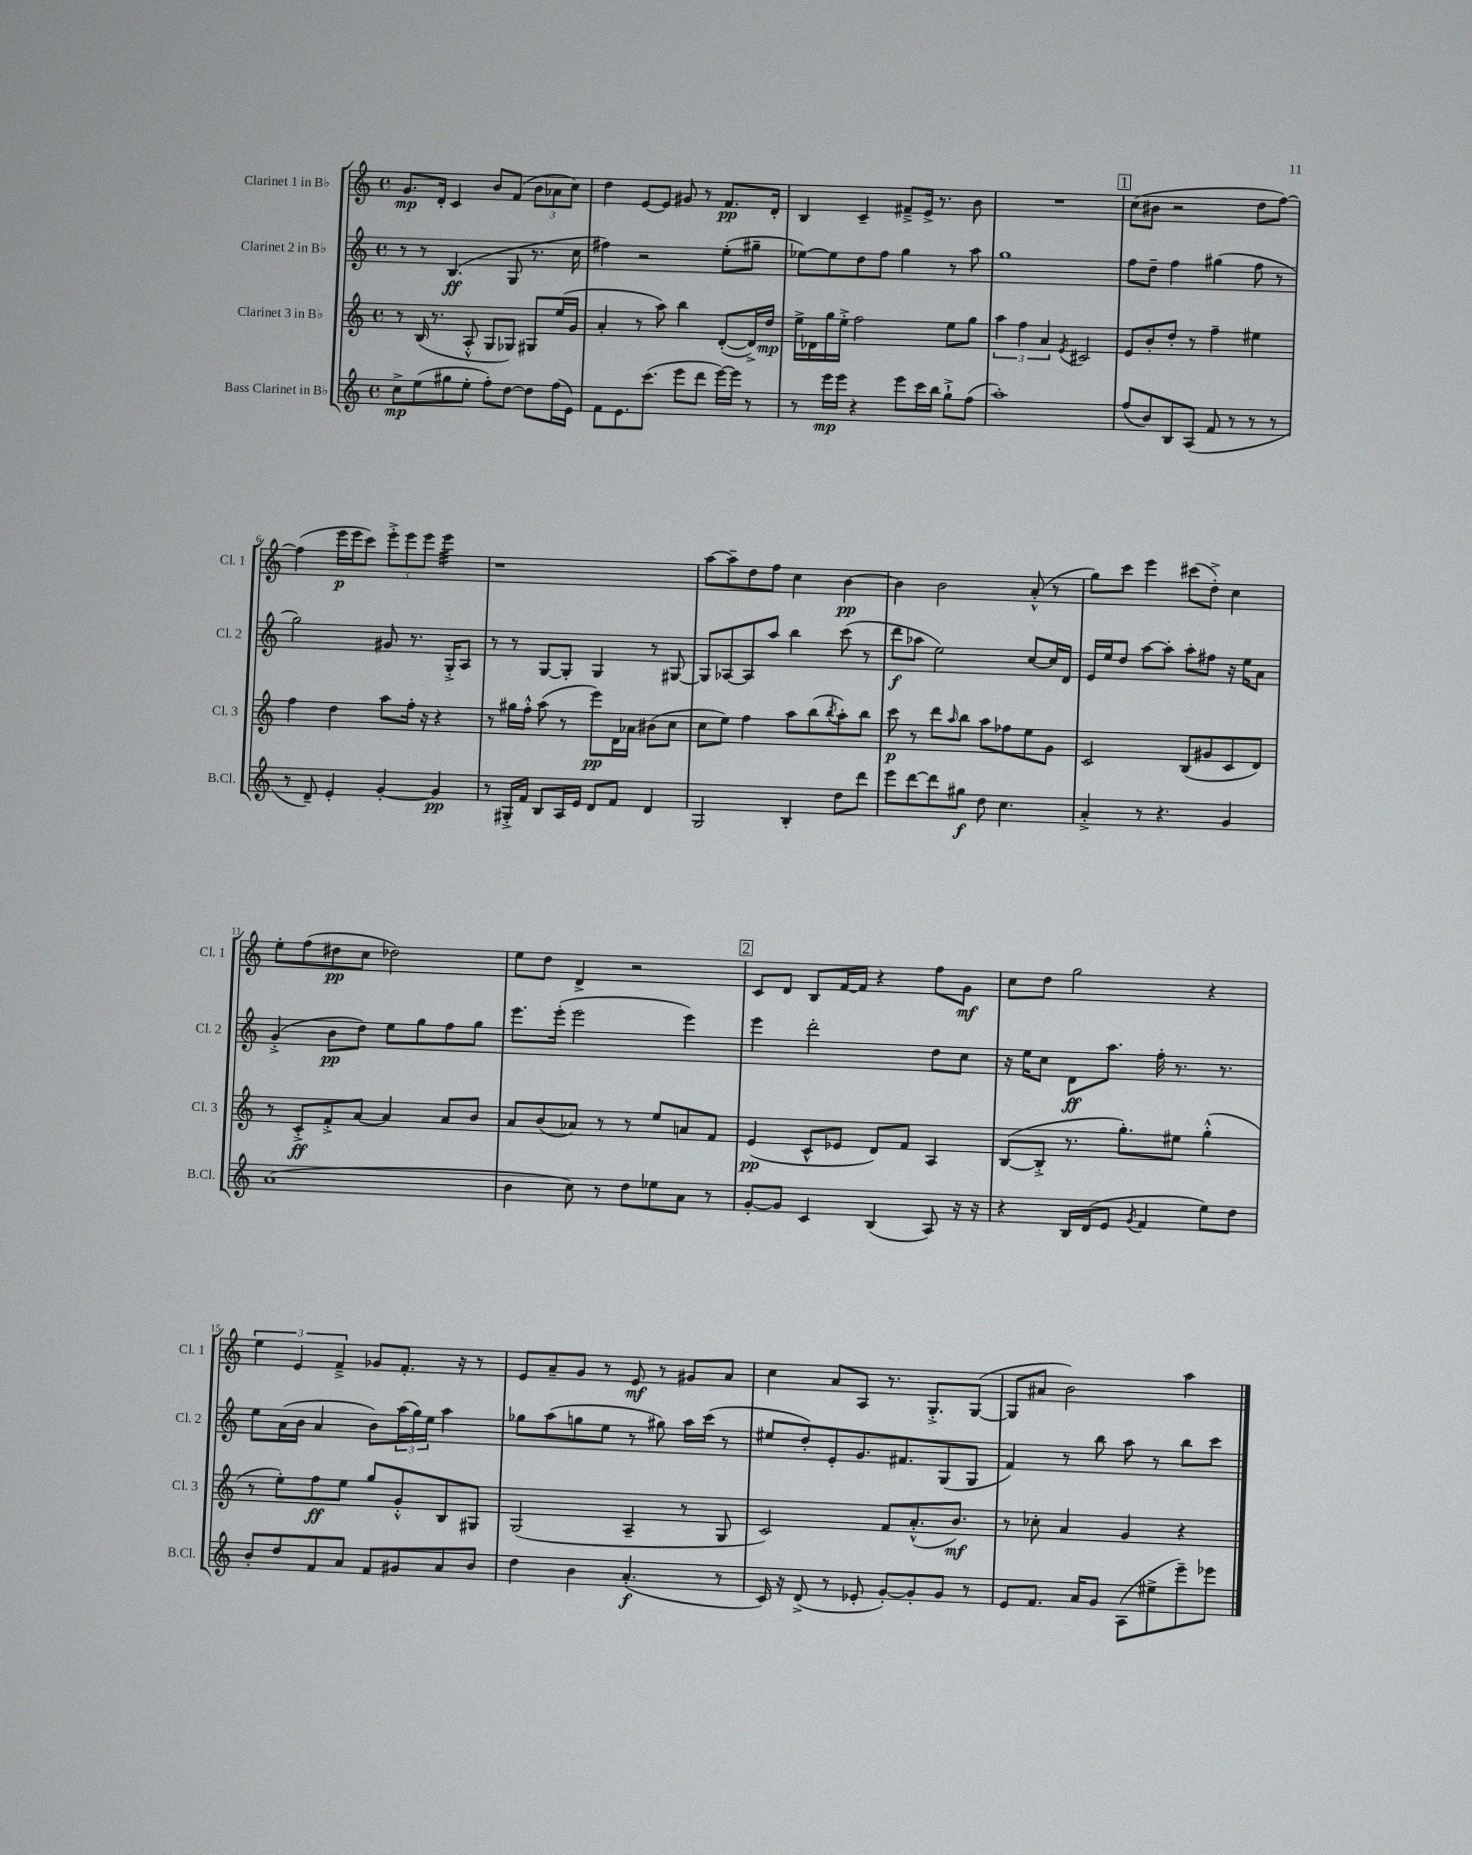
<<
\new StaffGroup <<
\new Staff = "s0" \with { instrumentName = "Clarinet 1 in Bb" shortInstrumentName = "Cl. 1" } {
    \clef treble \key c \major \defaultTimeSignature \time 4/4
    g'8.\mp d'16-. c'4 b'8 f'8( \tuplet 3/2 { b'8 aes'8 c''8) } |
    d''4 e'8~ e'8 gis'8 r8 f'8.\pp d'16-. |
    b4 c'4-- fis'8---> e'16-> r8. b'8 |
    R1 |
    \mark \markup { \box "1" } c''8( bis'8 r2 d''8 f''8~) |
    f''4( e'''16\p e'''16 c'''8) \tuplet 3/2 { e'''8-.-> e'''8 e'''8 } e'''4:32 |
    r1 |
    a''8~ a''8-- d''8 f''8 c''4 b'4~\pp |
    b'4 b'2 a'8-.-^( r8 |
    g''8) c'''8 e'''4 cis'''8( d''8-.->) c''4 |
    e''8-. f''8( dis''8\pp c''8 des''2) |
    e''8 d''8 d'4-> r2 |
    \mark \markup { \box "2" } c'8 d'8 b8 f'16~ f'16 r4 f''8 g'8\mf |
    c''8 d''8 g''2 r4 |
    \tuplet 3/2 { e''4 e'4 f'4---> } ges'8 f'8.-. r16 r8 |
    e'8 a'8-- g'8 r8 e'8\mf r8 gis'8 a'8 |
    c''4 a'8 a8 r8. g8.-.-> g8~( |
    g8 ais'8 b'2) a''4 \bar "|." |
}
\new Staff = "s1" \with { instrumentName = "Clarinet 2 in Bb" shortInstrumentName = "Cl. 2" } {
    \clef treble \key c \major \defaultTimeSignature \time 4/4
    r8 r8 b4.\ff( g8 r8. c''16 |
    fis''4) r2 e''8-.( gis''8-- |
    ees''8~) ees''8 d''8 f''8 g''4 r8 a''8 |
    g''1 |
    \mark \markup { \box "1" } f''8 d''8-- f''4 gis''4( f''8 r8 |
    g''2) gis'8 r8. g16-.-> a8 |
    r8 r8 g8~ g8-. g4 r8 gis8~ |
    gis8 aes8~ aes8 a''8 b''4 c'''8( r8 |
    d'''8\f aes''8 e''2) c''8~ c''16 d'16 |
    e'16 e''16 d''8 a''8~ a''8-. a''8-. fis''8 r16 e''16 a'8 |
    g'4-.->( b'8\pp d''8) e''8 g''8 f''8 g''8 |
    e'''8. e'''16-.( e'''2 e'''4) |
    \mark \markup { \box "2" } e'''4 d'''2-. d''8 c''8 |
    r16 e''16 c''8 d'8\ff a''8. f''16-. r8. r8. |
    e''8 a'16( b'16 a'4 b'8) \tuplet 3/2 { a''16( g''16) e''16 } a''4 |
    ges''8 a''8( g''8 e''8 r8 gis''8) a''16 c'''16( r8 |
    eis''8 d''8-.) e'8-. g'8. fis'8. g8( g8 |
    f'4) r8 b''8 a''8 r8 b''8 c'''8 \bar "|." |
}
\new Staff = "s2" \with { instrumentName = "Clarinet 3 in Bb" shortInstrumentName = "Cl. 3" } {
    \clef treble \key c \major \defaultTimeSignature \time 4/4
    r8 b16( r8. a8-.-^ g8 ges8) gis8 e''16( g'16 |
    a'4-. r8 a''8) b''4 d'8~-.( d'16->) d''16\mp |
    e''16-> des'16 g''16 e''16-.-> f''2 e''8 g''8 |
    \tuplet 3/2 { a''4 f''4 a'4 } \acciaccatura { e'8 } cis'2 |
    \mark \markup { \box "1" } e'8 b'8-. d''8-. r8 f''4-- eis''4 |
    f''4 d''4 a''8 f''16-. r16 r4 |
    r8 gis''16 f''16-.-^ a''8( r8 e'''8\pp) d'16 aes'16 bis'8( c''8 |
    c''8 e''8) f''4 a''8 b''8( \acciaccatura { b''8 } a''8-.) b''8 |
    c'''8\p r8 d'''8 \grace { a''16 } b''8 a''8 fes''8 e''8 g'8 |
    c'2 b8( gis'8 c'8 d'8) |
    r8 c'8-.->\ff f'8-.-> a'8~ a'4 a'8 b'8 |
    a'8 b'8( aes'8) r8 r8 e''8 a'8 f'8 |
    \mark \markup { \box "2" } e'4\pp( c'8-^ ees'8 d'8) f'8 a4 |
    b8~( b8-.-> r8. g''8.-.) eis''8 g''4-.-^( |
    r8 e''8-.) f''8\ff e''8 g''8 g'8-.-^ b8 gis8 |
    g2( a4-- r8 g8 |
    c'2) f'8 a'8.-.-^( b'8.\mf) |
    r8 ces''8-. a'4 g'4 r4 \bar "|." |
}
\new Staff = "s3" \with { instrumentName = "Bass Clarinet in Bb" shortInstrumentName = "B.Cl." } {
    \clef treble \key c \major \defaultTimeSignature \time 4/4
    c''8->\mp e''8( gis''8 e''8-. f''8-.) d''8~ d''8 f''16( e'16) |
    f'8 e'8. c'''8.( e'''8 d'''8 e'''16~) e'''16 r8 |
    r8 e'''16\mp e'''16 r4 e'''8 c'''16 b''16 g''8-!-> f''8( |
    a''1-.) |
    \mark \markup { \box "1" } f''8( b'8) b8 a8( f'8 r8 r8 r8 |
    r8 d'8--) e'4-. g'4~-. g'4\pp |
    r8 gis16-.-> f'16 b8 a16 e'16 d'8 f'8 d'4 |
    g2 b4-. d''8 d'''8 |
    e'''8 d'''8~ d'''8 gis''8\f d''8 c''4. |
    a'4-.-> r8 r4. g'4 |
    a'1( |
    b'4 c''8) r8 d''8 ees''8 a'8 r8 |
    \mark \markup { \box "2" } g'8~-. g'8 c'4 b4( a8) r16 r16 |
    r4 b16 d'16( e'8 \acciaccatura { g'8 } f'4 e''8) d''8 |
    b'8-. d''8 f'8 a'8 f'8 gis'8 a'8 b'8 |
    d''4 b'4 a'4.-.\f( r8 |
    c'16) r16 d'8->( r8 ees'8-. g'8~-.) g'8-. g'8 r8 |
    e'8 f'8. a'16 g'8 a8( eis''8-> e'''8--) ees'''8 \bar "|." |
}
>>
>>
